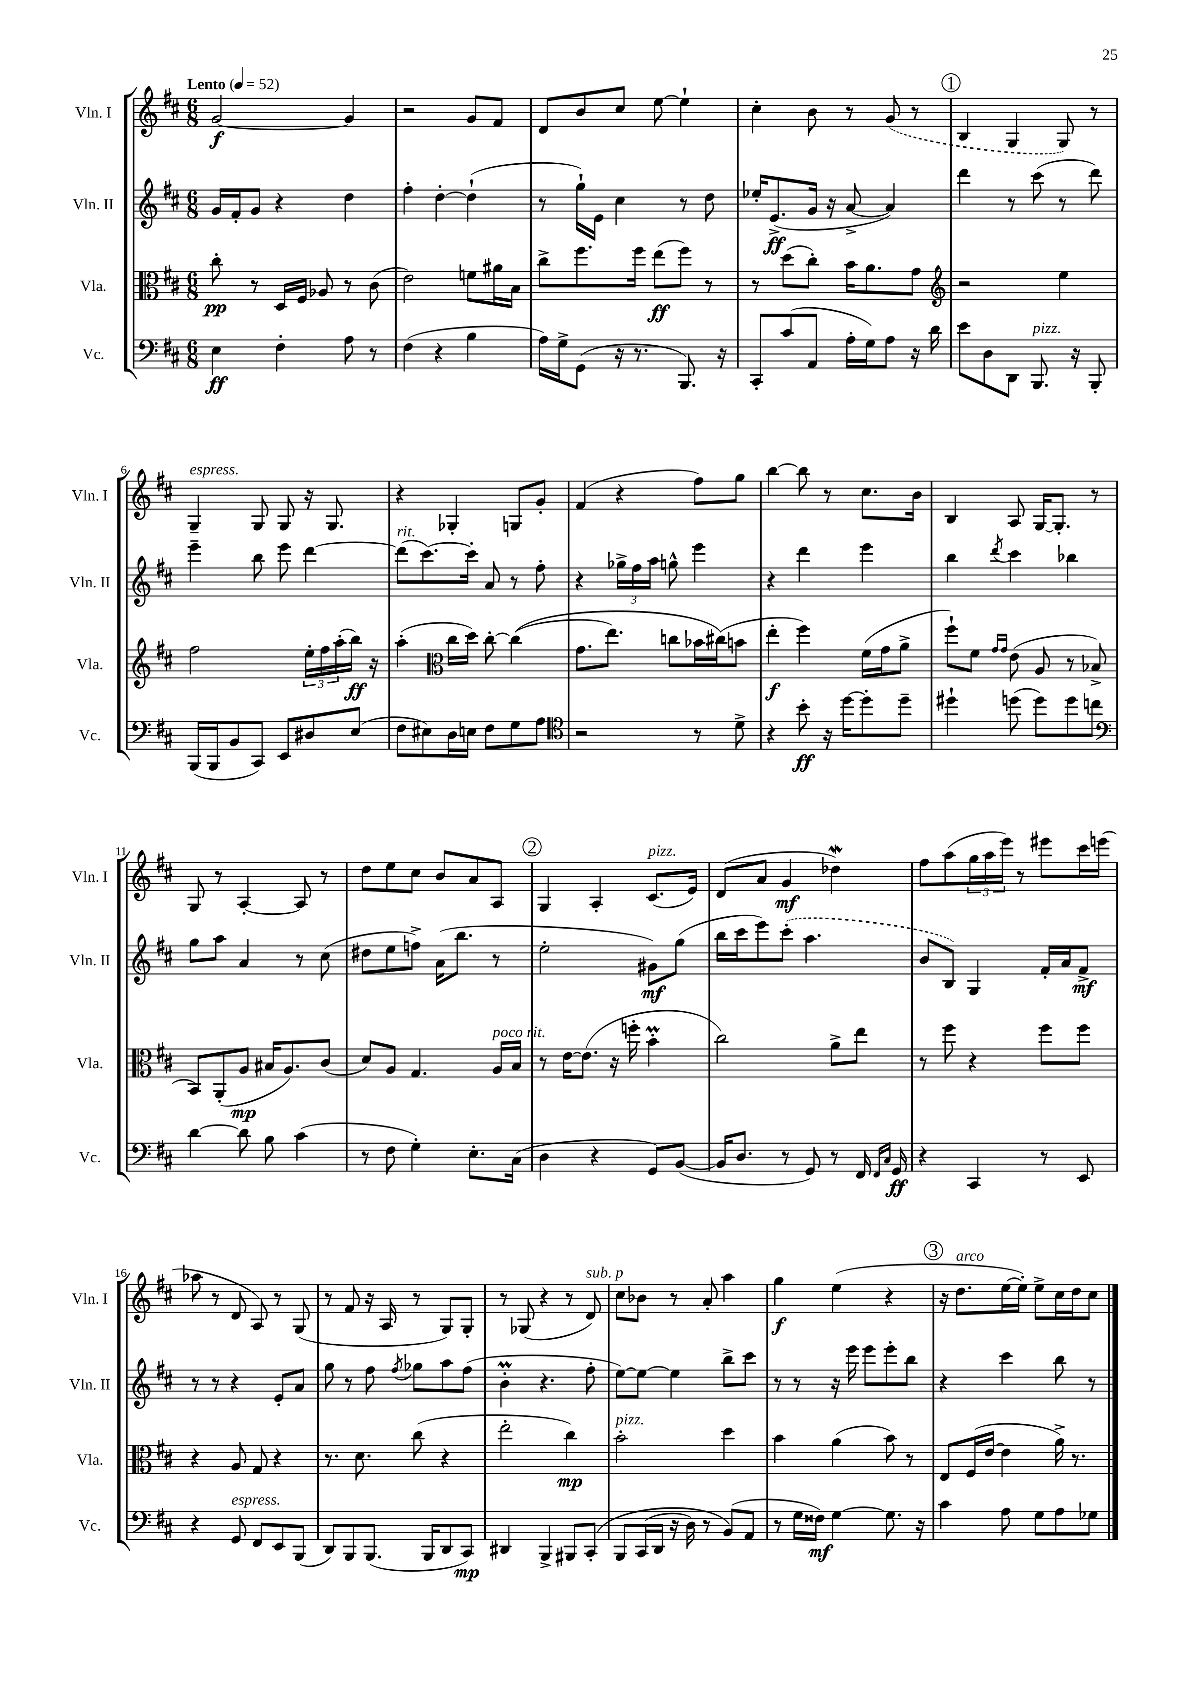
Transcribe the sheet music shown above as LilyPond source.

<<
\new StaffGroup <<
\new Staff = "s0" \with { instrumentName = "Vln. I" shortInstrumentName = "Vln. I" } {
    \clef treble \key d \major \numericTimeSignature \time 6/8 \tempo "Lento" 4 = 52
    g'2~\f g'4 |
    r2 g'8 fis'8 |
    d'8 b'8 cis''8 e''8~ e''4-! |
    cis''4-. b'8 r8 \once \slurDashed g'8( r8 |
    \mark \markup { \circle "1" } b4 g4 g8) r8 |
    g4--^\markup { \italic "espress." } g8 g8 r16 g8. |
    r4 ges4-. g8 g'8-. |
    fis'4( r4 fis''8) g''8 |
    b''4~ b''8 r8 cis''8. b'16 |
    b4 a8 g16~ g8.-. r8 |
    g8 r8 a4~-. a8 r8 |
    d''8 e''8 cis''8 b'8 a'8 a8 |
    \mark \markup { \circle "2" } g4 a4-. cis'8.^\markup { \italic "pizz." }( e'16) |
    d'8( a'8 g'4\mf des''4\mordent) |
    fis''8 a''8( \tuplet 3/2 { g''16 a''16 e'''16) } r8 eis'''8 cis'''16 e'''16( |
    aes''8 r8 d'8 a8) r8 g8( |
    r8 fis'8 r16 a16 r8 g8) g8-. |
    r8 ges8( r4 r8 d'8^\markup { \italic "sub. p" }) |
    cis''8 bes'8 r8 a'8-. a''4 |
    g''4\f e''4( r4 |
    \mark \markup { \circle "3" } r16 d''8.^\markup { \italic "arco" } e''16~ e''16-.) e''8-> cis''16 d''16 cis''8 \bar "|." |
}
\new Staff = "s1" \with { instrumentName = "Vln. II" shortInstrumentName = "Vln. II" } {
    \clef treble \key d \major \numericTimeSignature \time 6/8
    g'16 fis'16-. g'8 r4 d''4 |
    fis''4-. d''4~-. d''4-!( |
    r8 g''16-!) e'16 cis''4 r8 d''8 |
    ees''16-. e'8.->\ff( g'16 r16 a'8~-> a'4) |
    \mark \markup { \circle "1" } d'''4 r8 cis'''8( r8 d'''8) |
    e'''4-- b''8 e'''8 d'''4~ |
    d'''8^\markup { \italic "rit." }( cis'''8.~) cis'''16-. a'8 r8 fis''8-. |
    r4 \tuplet 3/2 { ges''16-> fis''16 a''16 } g''8-^ e'''4 |
    r4 d'''4 e'''4 |
    b''4 \acciaccatura { d'''8 } cis'''4 bes''4 |
    g''8 a''8 a'4 r8 cis''8( |
    dis''8 e''8 f''8->) a'16( b''8. r8 |
    \mark \markup { \circle "2" } e''2-. gis'8\mf) g''8( |
    b''16 cis'''16 e'''8) \once \slurDashed cis'''8-.( a''4. |
    b'8 b8) g4 fis'16-. a'16 fis'8->\mf |
    r8 r8 r4 e'8-. a'8 |
    g''8 r8 fis''8 \acciaccatura { fis''8 } ges''8 a''8 fis''8( |
    b'4-.\prall r4. fis''8-. |
    e''8~) e''8~ e''4 b''8-> cis'''8 |
    r8 r8 r16 e'''16 e'''8 e'''8-. b''8 |
    \mark \markup { \circle "3" } r4 cis'''4 b''8 r8 \bar "|." |
}
\new Staff = "s2" \with { instrumentName = "Vla." shortInstrumentName = "Vla." } {
    \clef alto \key d \major \numericTimeSignature \time 6/8
    cis''8-.\pp r8 d16 fis16 aes8 r8 cis'8( |
    e'2) f'8 ais'16 b16 |
    cis''8-> fis''8. fis''16 e''8\ff( fis''8) r8 |
    r8 d''8( cis''8-.) b'16 a'8. g'8 |
    \mark \markup { \circle "1" } \clef treble r2 e''4 |
    fis''2 \tuplet 3/2 { e''16-. fis''16 a''16-.( } b''16\ff) r16 |
    a''4-.( \clef alto cis''16 d''16) cis''8~-. cis''4(\( |
    g'8. e''8.) c''8 bes'16 cis''16(\) b'8 |
    e''4-.\f fis''4) fis'16( g'16 a'8-> |
    fis''8-!) fis'8 \grace { g'16 g'16 } e'8( a8 r8 bes8-> |
    b,8) a,8-.( a8\mp bis16 a8.) cis'8( |
    d'8) a8 g4. a16^\markup { \italic "poco rit." } b16 |
    \mark \markup { \circle "2" } r8 e'16~ e'8.( r16 f''16-. b'4-.\prall |
    cis''2) a'8-> e''8 |
    r8 fis''8 r4 fis''8 fis''8 |
    r4 a8 g8 r4 |
    r8. d'8. cis''8( r4 |
    e''2-. cis''4\mp) |
    b'2-.^\markup { \italic "pizz." } d''4 |
    b'4 a'4( b'8) r8 |
    \mark \markup { \circle "3" } e8 fis16( e'16~ e'4 a'16->) r8. \bar "|." |
}
\new Staff = "s3" \with { instrumentName = "Vc." shortInstrumentName = "Vc." } {
    \clef bass \key d \major \numericTimeSignature \time 6/8
    e4\ff fis4-. a8 r8 |
    fis4( r4 b4 |
    a16) g16-> g,8( r16 r8. b,,8.) r16 |
    cis,8-. cis'8( a,8 a16-. g16) a8 r16 d'16 |
    \mark \markup { \circle "1" } e'8 d8 d,8 b,,8.^\markup { \italic "pizz." } r16 b,,8-. |
    b,,16( b,,16 b,8 cis,8) e,8 dis8 e8( |
    fis8 eis8) d16 e16 fis8 g8 a8 |
    \clef tenor r2 r8 d'8-> |
    r4 b'8-.\ff r16 d''16~ d''8-. d''8-- |
    dis''4-! d''8( d''8) d''8 c''8 |
    \clef bass d'4~ d'8 b8 cis'4( |
    r8 fis8 g4-.) e8.-. cis16( |
    \mark \markup { \circle "2" } d4 r4 g,8) b,8~( |
    b,16 d8. r8 g,8) r8 fis,16 \grace { fis,16 cis16 } g,16\ff |
    r4 cis,4 r8 e,8 |
    r4 g,8^\markup { \italic "espress." } fis,8 e,8 b,,8( |
    d,8) b,,8 b,,8.( b,,16 d,8 cis,8\mp) |
    dis,4 b,,4-> bis,,8 cis,8-.\( |
    b,,8 cis,16( d,16 r16 d16) r8 b,8(\) a,8 |
    r8 g16 fisis16\mf) g4~ g8. r16 |
    \mark \markup { \circle "3" } cis'4 a8 g8 a8 ges8 \bar "|." |
}
>>
>>
